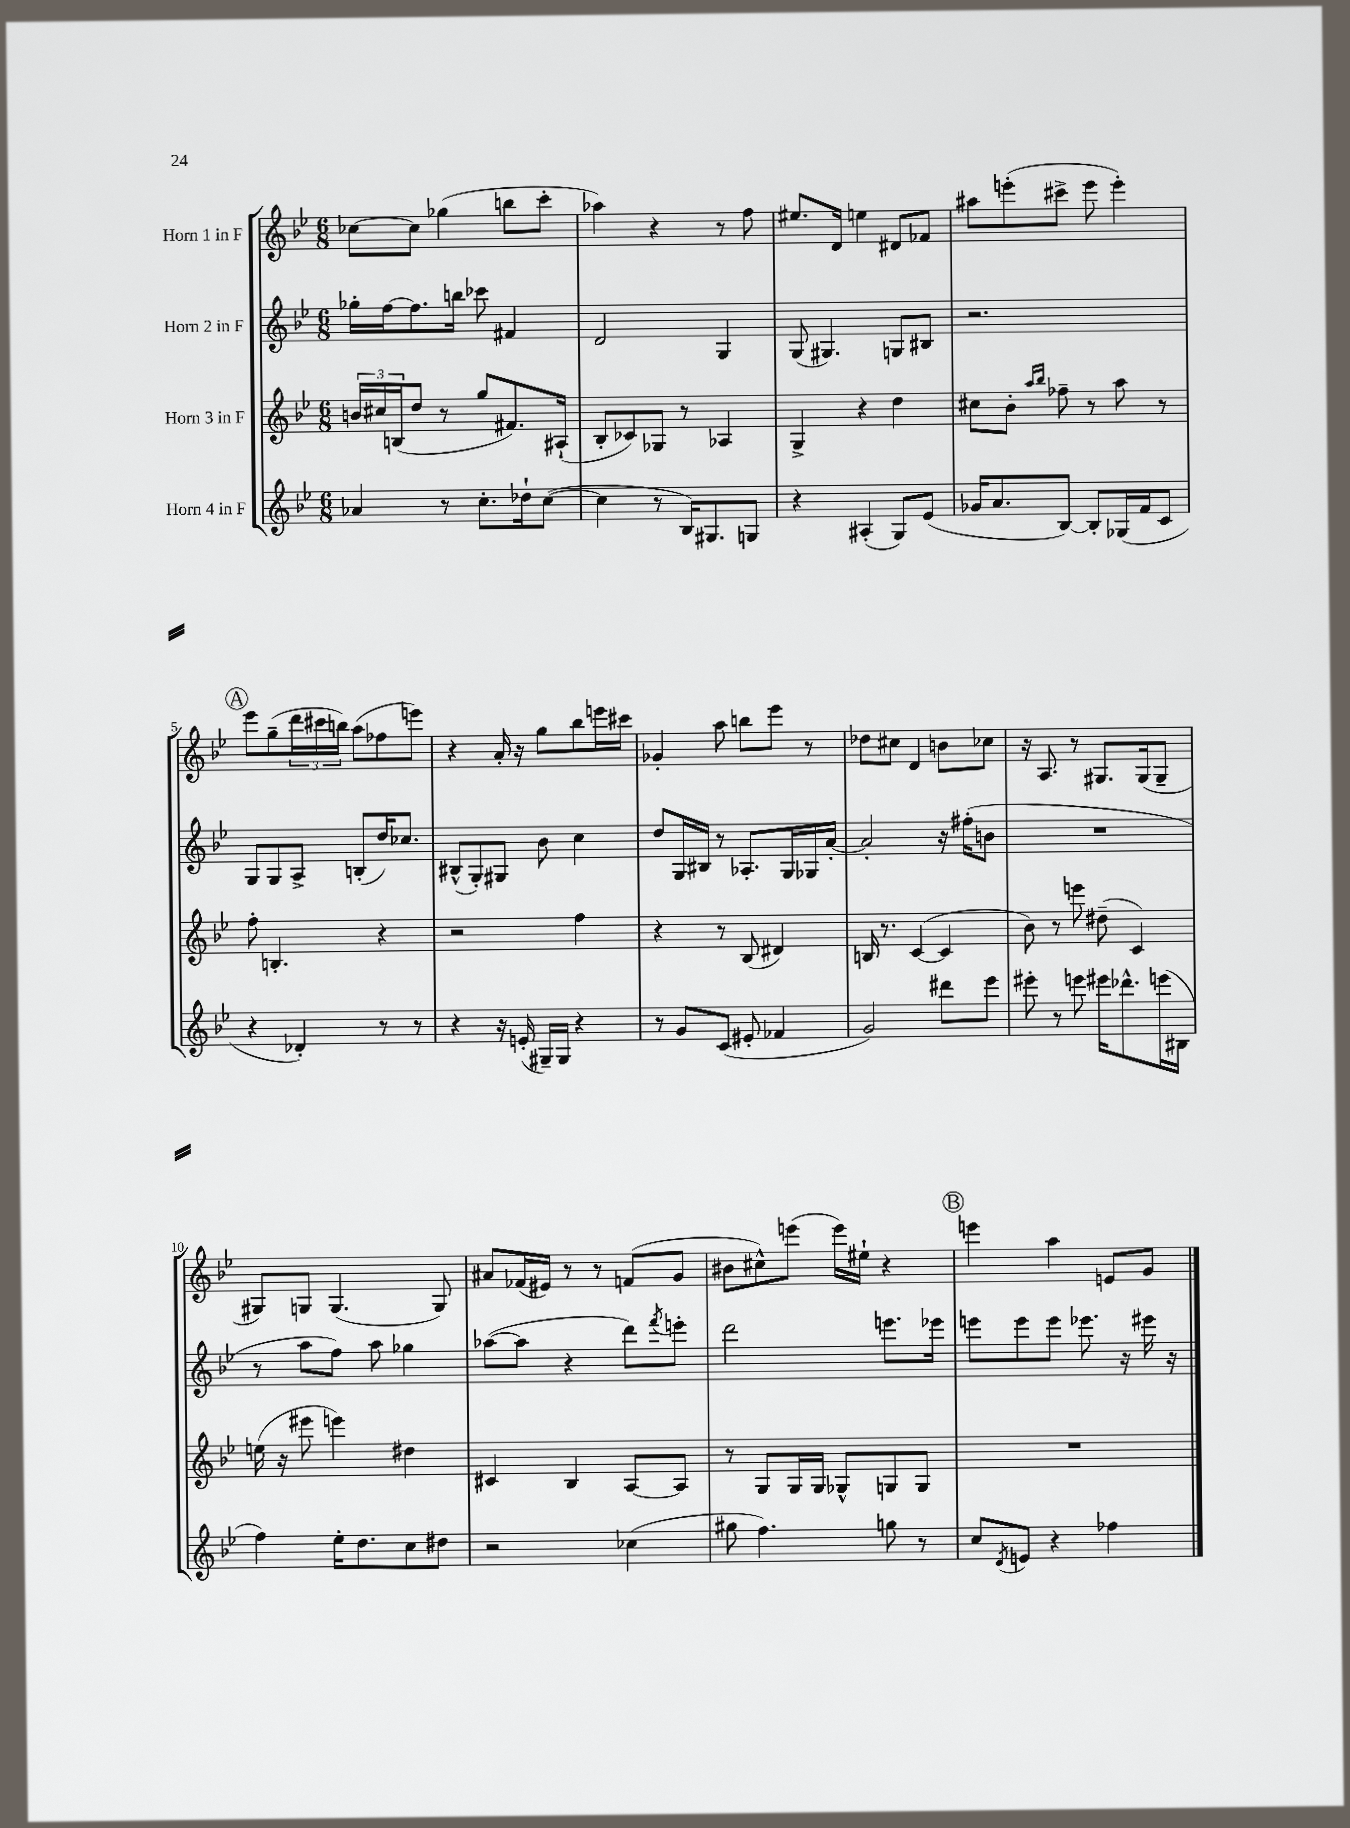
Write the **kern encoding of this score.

**kern	**kern	**kern	**kern
*staff4	*staff3	*staff2	*staff1
*clefG2	*clefG2	*clefG2	*clefG2
*k[b-e-]	*k[b-e-]	*k[b-e-]	*k[b-e-]
*M6/8	*M6/8	*M6/8	*M6/8
4a-/	24b/LL	16gg-'\LL	[8cc-\L
.	24cc#/	.	.
.	.	[16ff\J	.
.	(24B/J	.	.
.	8dd/J	8.ff\]	8cc-\]J
8r	8r	.	(4gg-\
.	.	16bb\Jk	.
8.cc'\L	8gg/L	8ccc-\	.
.	8.f#/)	4f#/	8bb\L
16dd-`\k	.	.	.
([8cc\J	.	.	8ccc'\J
.	(16A#`/Jk	.	.
=	=	=	=
4cc\]	8B-'/L	2d/	4aa-\)
.	8c-/)	.	.
8r	8G-/J	.	4r
16B-/LK)	8r	.	.
8.G#/	.	.	.
.	4A-/	4G/	8r
8G/J	.	.	8ff\
=	=	=	=
4r	4G^/	(8G/	8.ee#/L
.	.	4.G#/)	.
.	.	.	16d/Jk
(4A#'/	4r	.	4ee\
8G/L)	4dd\	8G/L	8d#/L
(8e-/J	.	8B#/J	8f-/J
=	=	=	=
16g-/LK	8cc#\L	2.r	8aa#\L
8.a/	.	.	.
.	8b-'\J	.	(8eee'\
.	16qqaa/LL	.	.
.	16qqbb-/JJ	.	.
[8B-/J)	8ff-~\	.	8ccc#^\J
8B-'/]L	8r	.	8eee\
(16G-/L	8aa\	.	4eee'\)
16f/J	.	.	.
8c/J	8r	.	.
=	=	=	=
4r	8ff'\	8G/L	8eee-\L
.	4.B'/	8G/	(8gg~\
4d-'/)	.	8A^/J	24ddd\L
.	.	.	24ccc#\
.	.	.	24bb\JJ)
.	.	(8B'/L	(8aa\L
8r	4r	16dd/K)	8ff-\
.	.	8.cc-/J	.
8r	.	.	8eee\J)
=	=	=	=
4r	2r	(8B#^^/L	4r
.	.	8G'/)	.
16r	.	8G#/J	16a'/
(16e'/	.	.	16r
16G#~/LL)	.	8b-\	8gg\L
16G#/JJ	.	.	.
4r	4ff\	4cc\	8bb-\
.	.	.	16eee\L
.	.	.	16ccc#\JJ
=	=	=	=
8r	4r	8dd/L	4g-'/
8g/L	.	16G/L	.
.	.	16B#/JJ	.
(8c/J	8r	8r	8aa\
8e#'/	(8B-/	8.A-'/L	8bb\L
4f-/	4d#/)	.	8eee-\J
.	.	16G/L	.
.	.	16G-/	8r
.	.	[16a'/JJ	.
=	=	=	=
2g/)	16B/	2a'/]	8dd-\L
.	8.r	.	.
.	.	.	8cc#\J
.	([4c/	.	4d/
8ddd#\L	4c/]	16r	8b\L
.	.	(16ff#'\LK	.
8eee-\J	.	8b\J	8cc-\J
=	=	=	=
8eee#'\	8b-\)	2.r	16r
.	.	.	8.A/
8r	8r	.	.
8eee\	8eee\	.	8r
16eee#\LK	(8dd#~\	.	8.G#/L
8.ddd-^^\	.	.	.
.	4c/)	.	.
.	.	.	(16G#/k
(16eee\L	.	.	8G#~/J
16B#\JJ	.	.	.
=	=	=	=
4ff\)	(16ee\	8r	8G#/L)
.	16r	.	.
.	8eee#\	8aa\L	8G/J
16ee-'\LK	4eee\)	8ff\J)	(4.G/
8.dd\	.	.	.
.	.	8aa\	.
8cc\	4dd#\	4gg-\	.
8dd#\J	.	.	8G/)
=	=	=	=
2r	4c#/	([8aa-\L	8a#/L
.	.	8aa-\]J	(16f-/L
.	.	.	16e#/JJ)
.	4B-/	4r	8r
.	.	.	8r
(4cc-\	[8A/L	8ddd\L)	(8f/L
.	.	8qfff/	.
.	8A/]J	8eee'\J	8g/J
=	=	=	=
8gg#\	8r	2ddd\	8b#\L
4.ff\)	8G/L	.	8cc#^^\)
.	16G/L	.	(8eee\J
.	16G/JJ	.	.
.	8G-^^/L	.	16eee\LL)
.	.	.	16ee#`\JJ
8gg\	8G/	8.eee\L	4r
8r	8G/J	.	.
.	.	16eee-\Jk	.
=	=	=	=
8cc/L	2.r	8eee\L	4eee\
8qd/	.	.	.
8e/J	.	8eee\	.
4r	.	8eee\J	4aa\
.	.	8.eee-\	.
4ff-\	.	.	8e/L
.	.	16r	.
.	.	16eee#\	8g/J
.	.	16r	.
==	==	==	==
*-	*-	*-	*-
